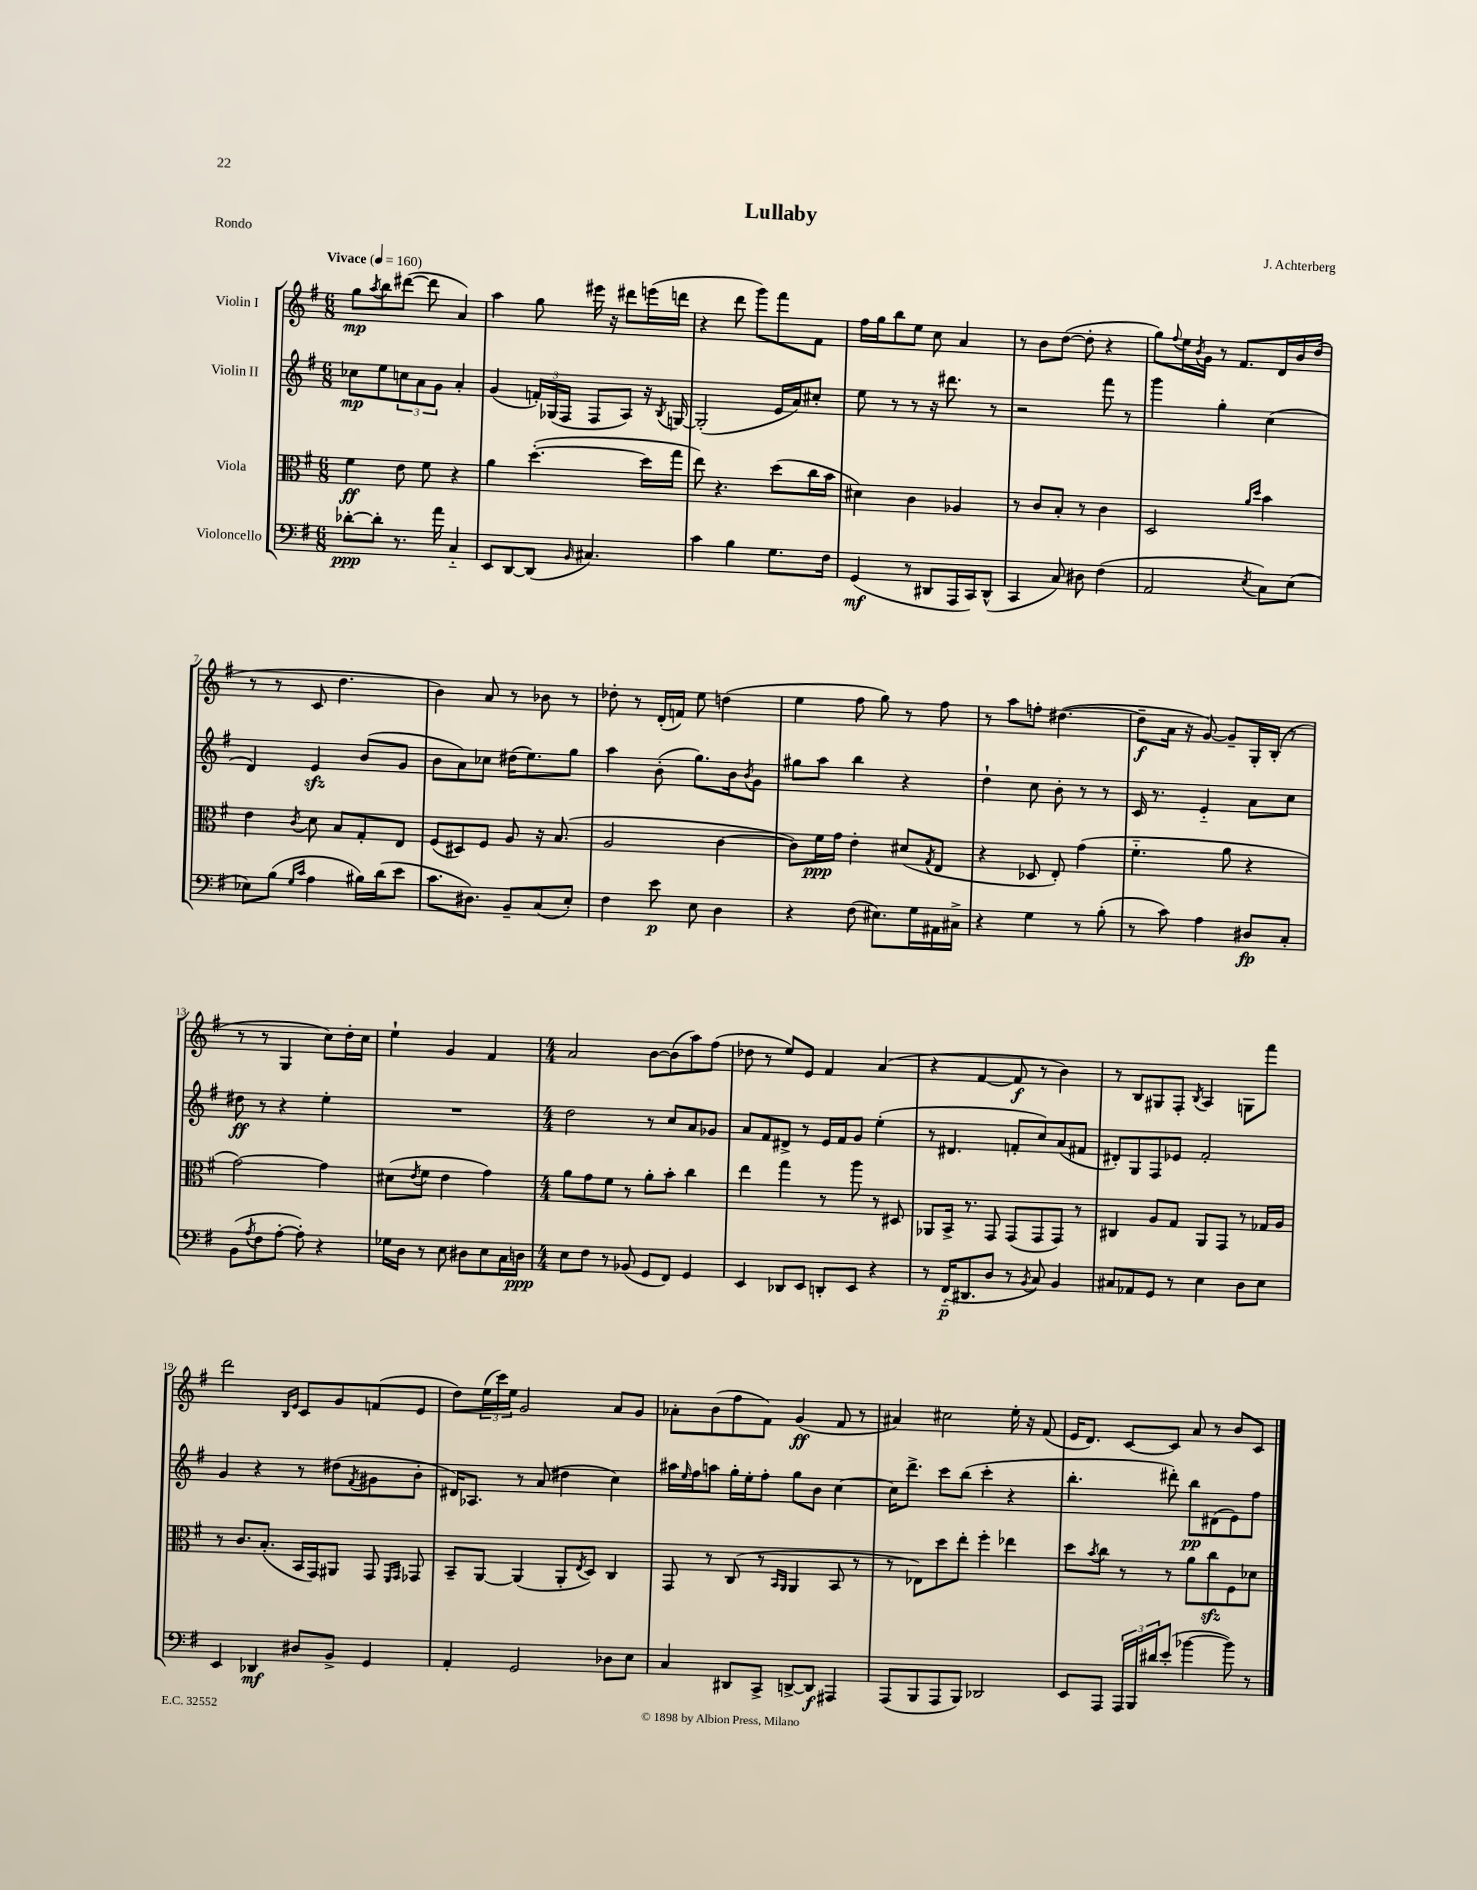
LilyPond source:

\header { title = "Lullaby" composer = "J. Achterberg" piece = "Rondo" }
<<
\new StaffGroup <<
\new Staff = "s0" \with { instrumentName = "Violin I" } {
    \clef treble \key g \major \numericTimeSignature \time 6/8 \tempo "Vivace" 4 = 160
    g''8\mp \acciaccatura { a''8 } b''8 dis'''8~( dis'''8 a'4) |
    a''4 g''8 eis'''16 r16 dis'''8 e'''16( d'''16 |
    r4 d'''8 g'''8) fis'''8 fis'8 |
    fis''16 g''16 b''8 e''8 c''8 a'4 |
    r8 b'8 d''8~( d''8-. r4 |
    g''8) \appoggiatura { fis''8 } e''16 \acciaccatura { b'8 } g'16 r8 fis'8. d'16 b'16 d''16( |
    r8 r8 c'8 d''4. |
    b'4) a'8 r8 bes'8 r8 |
    des''8-. r8 d'16-.( f'16) e''8 d''4( |
    e''4 fis''8 g''8) r8 fis''8 |
    r8 a''8 f''8-. dis''4.~( |
    dis''8--\f a'16 r16 g'8~) g'8-- g16-. b16-.( r8 |
    r8 r8 g4 c''8) d''16-. c''16 |
    e''4-! g'4 fis'4 |
    \numericTimeSignature \time 4/4 a'2 b'8~ b'8( a''8) fis''8( |
    des''8 r8 e''8) e'8 fis'4 a'4( |
    r4 fis'4~ fis'8\f r8 b'4) |
    r8 b8 gis8 fis8-. \acciaccatura { b8 } a4 g8 fis'''8 |
    d'''2 \grace { b16 e'16 } c'8 g'8 f'8( e'8 |
    d''8) \tuplet 3/2 { e''16( c'''16) e''16 } g'2 a'8 g'8 |
    aes'8-. b'8( fis''8 fis'8) g'4\ff( fis'8 r8 |
    ais'4) cis''2 e''16-. r16 fis'8( |
    e'16 d'8.) c'8~ c'8 a'8 r8 b'8 c'8 \bar "|." |
}
\new Staff = "s1" \with { instrumentName = "Violin II" } {
    \clef treble \key g \major \numericTimeSignature \time 6/8
    ces''8\mp e''8 \tuplet 3/2 { c''8 a'8 g'8 } a'4-. |
    g'4( \tuplet 3/2 { f'16-.) ges16( fis16 } fis8 a8) r16 \acciaccatura { b8 } g16~ |
    g2-.( e'16 a'16) cis''8-. |
    e''8 r8 r8 r16 dis'''8. r8 |
    r2 fis'''8 r8 |
    g'''4 g''4-. c''4( |
    d'4) e'4\sfz b'8( g'8 |
    b'8 a'8) ces''8 dis''16( e''8.) g''8 |
    a''4 b'8-.( g''8.) b'16 \acciaccatura { b'8 } g'8 |
    gis''8 a''8 b''4 r4 |
    d''4-! c''8 b'8-. r8 r8 |
    c'16 r8. e'4-_ a'8 c''8 |
    dis''8\ff r8 r4 e''4-. |
    R2. |
    \numericTimeSignature \time 4/4 d''2 r8 c''8 a'8 ges'8 |
    a'8 fis'8 dis'8-> r8 e'16 fis'16 g'8 e''4-.( |
    r8 dis'4. f'8-. c''8) a'8( fis'8 |
    dis'8-.) g8 fis8 ees'8 fis'2-. |
    g'4 r4 r8 dis''8( \acciaccatura { fis'8 } gis'8 b'8-. |
    dis'16) aes8. r8 a'8( dis''4 c''4) |
    ais''16 \grace { e''16 } fis''16 a''8 g''16-. e''16-. fis''8-. g''8 b'8 c''4~ |
    c''16 d'''8.-> c'''8 b''8( c'''4-. r4 |
    b''4.-. dis'''8-.) b''8\pp dis'8( e'8) fis''8 \bar "|." |
}
\new Staff = "s2" \with { instrumentName = "Viola" } {
    \clef alto \key g \major \numericTimeSignature \time 6/8
    fis'4\ff e'8 fis'8 r4 |
    a'4 d''4.~-.( d''16 g''16 |
    e''8) r4. d''8( c''16 b'16 |
    dis'4) c'4 aes4 |
    r8 c'8 b8-. r8 c'4 |
    d2 \grace { a'16 d''16 } b'4 |
    e'4 \acciaccatura { c'8 } d'8 b8 g8-. e8 |
    fis8( dis8) fis8 a8 r16 b8.( |
    a2 c'4~ |
    c'8) fis'16\ppp g'16 e'4-. dis'8( \acciaccatura { g8 } e8 |
    r4 des8 e8-.) g'4( |
    fis'4.-_ a'8 r4 |
    g'2~) g'4 |
    dis'8( \acciaccatura { e'8 } fis'8 e'4 g'4) |
    \numericTimeSignature \time 4/4 a'8 g'8 fis'8 r8 a'8-. b'8-. c''4 |
    e''4 g''4 r8 a''8 r8 dis8 |
    aes,8 b,16-> r8. g,8 g,8( g,8 g,8) r8 |
    cis4 a8 g8 a,8 g,8 r8 ges16 a16 |
    r8 c'8. b8.-.( b,16 g,16) ais,8 g,8 \grace { fis,16 g,16 } ges,8 |
    b,8-- a,8~ a,4( a,8-. \acciaccatura { e8 } d8) c4 |
    g,8 r8 c8( r8 \grace { b,16 a,16 } a,4 b,8 r8 |
    r8 ees8) d''8 e''8-. fis''4-. ees''4 |
    d''8 \acciaccatura { b'8 } c''8 r8 r8 a'8 c''8\sfz fis8 des'8 \bar "|." |
}
\new Staff = "s3" \with { instrumentName = "Violoncello" } {
    \clef bass \key g \major \numericTimeSignature \time 6/8
    des'8~-.\ppp des'8-. r8. a'16 c4-_ |
    e,8 d,8~ d,8( \grace { b,16 } cis4.) |
    c'4 b4 g8. fis16 |
    g,4\mf( r8 dis,8 a,,16 c,16) dis,8-^( |
    c,4 c8) dis8 fis4( |
    a,2 \acciaccatura { e8 } c8) e8( |
    ees8) b8( \grace { g16 c'16 } a4 bis16) d'16( e'8 |
    c'8. dis8.) b,8-- c8( e8-.) |
    fis4 e'8\p e8 d4 |
    r4 fis8( eis8.) g16 ais,16 cis16-> |
    r4 g4 r8 b8-.( |
    r8 c'8) a4 dis8\fp c8-. |
    b,8( \acciaccatura { a8 } fis8 a8~-. a8-.) r4 |
    ges16 d16 r8 e8 dis8 e8 c16 d16\ppp |
    \numericTimeSignature \time 4/4 e8 fis8 r8 bes,8( g,8 fis,8) g,4 |
    e,4 des,8 e,8 d,8-. e,8 r4 |
    r8 fis,16-_\p( dis,8. d8 r8 \acciaccatura { b,8 } c8) b,4 |
    cis8 aes,8 g,8 r8 e4 d8 e8 |
    e,4 des,4\mf dis8 b,8-> g,4 |
    a,4-. g,2 des8 e8 |
    c4 dis,8 c,8-> d,8~-> d,8\f ais,,4 |
    a,,8( b,,8 a,,8 b,,8) des,2 |
    e,8 a,,8 \tuplet 3/2 { a,,16 b,,16 dis'16 } e'8-.( bes'4~ bes'8) r8 \bar "|." |
}
>>
>>
